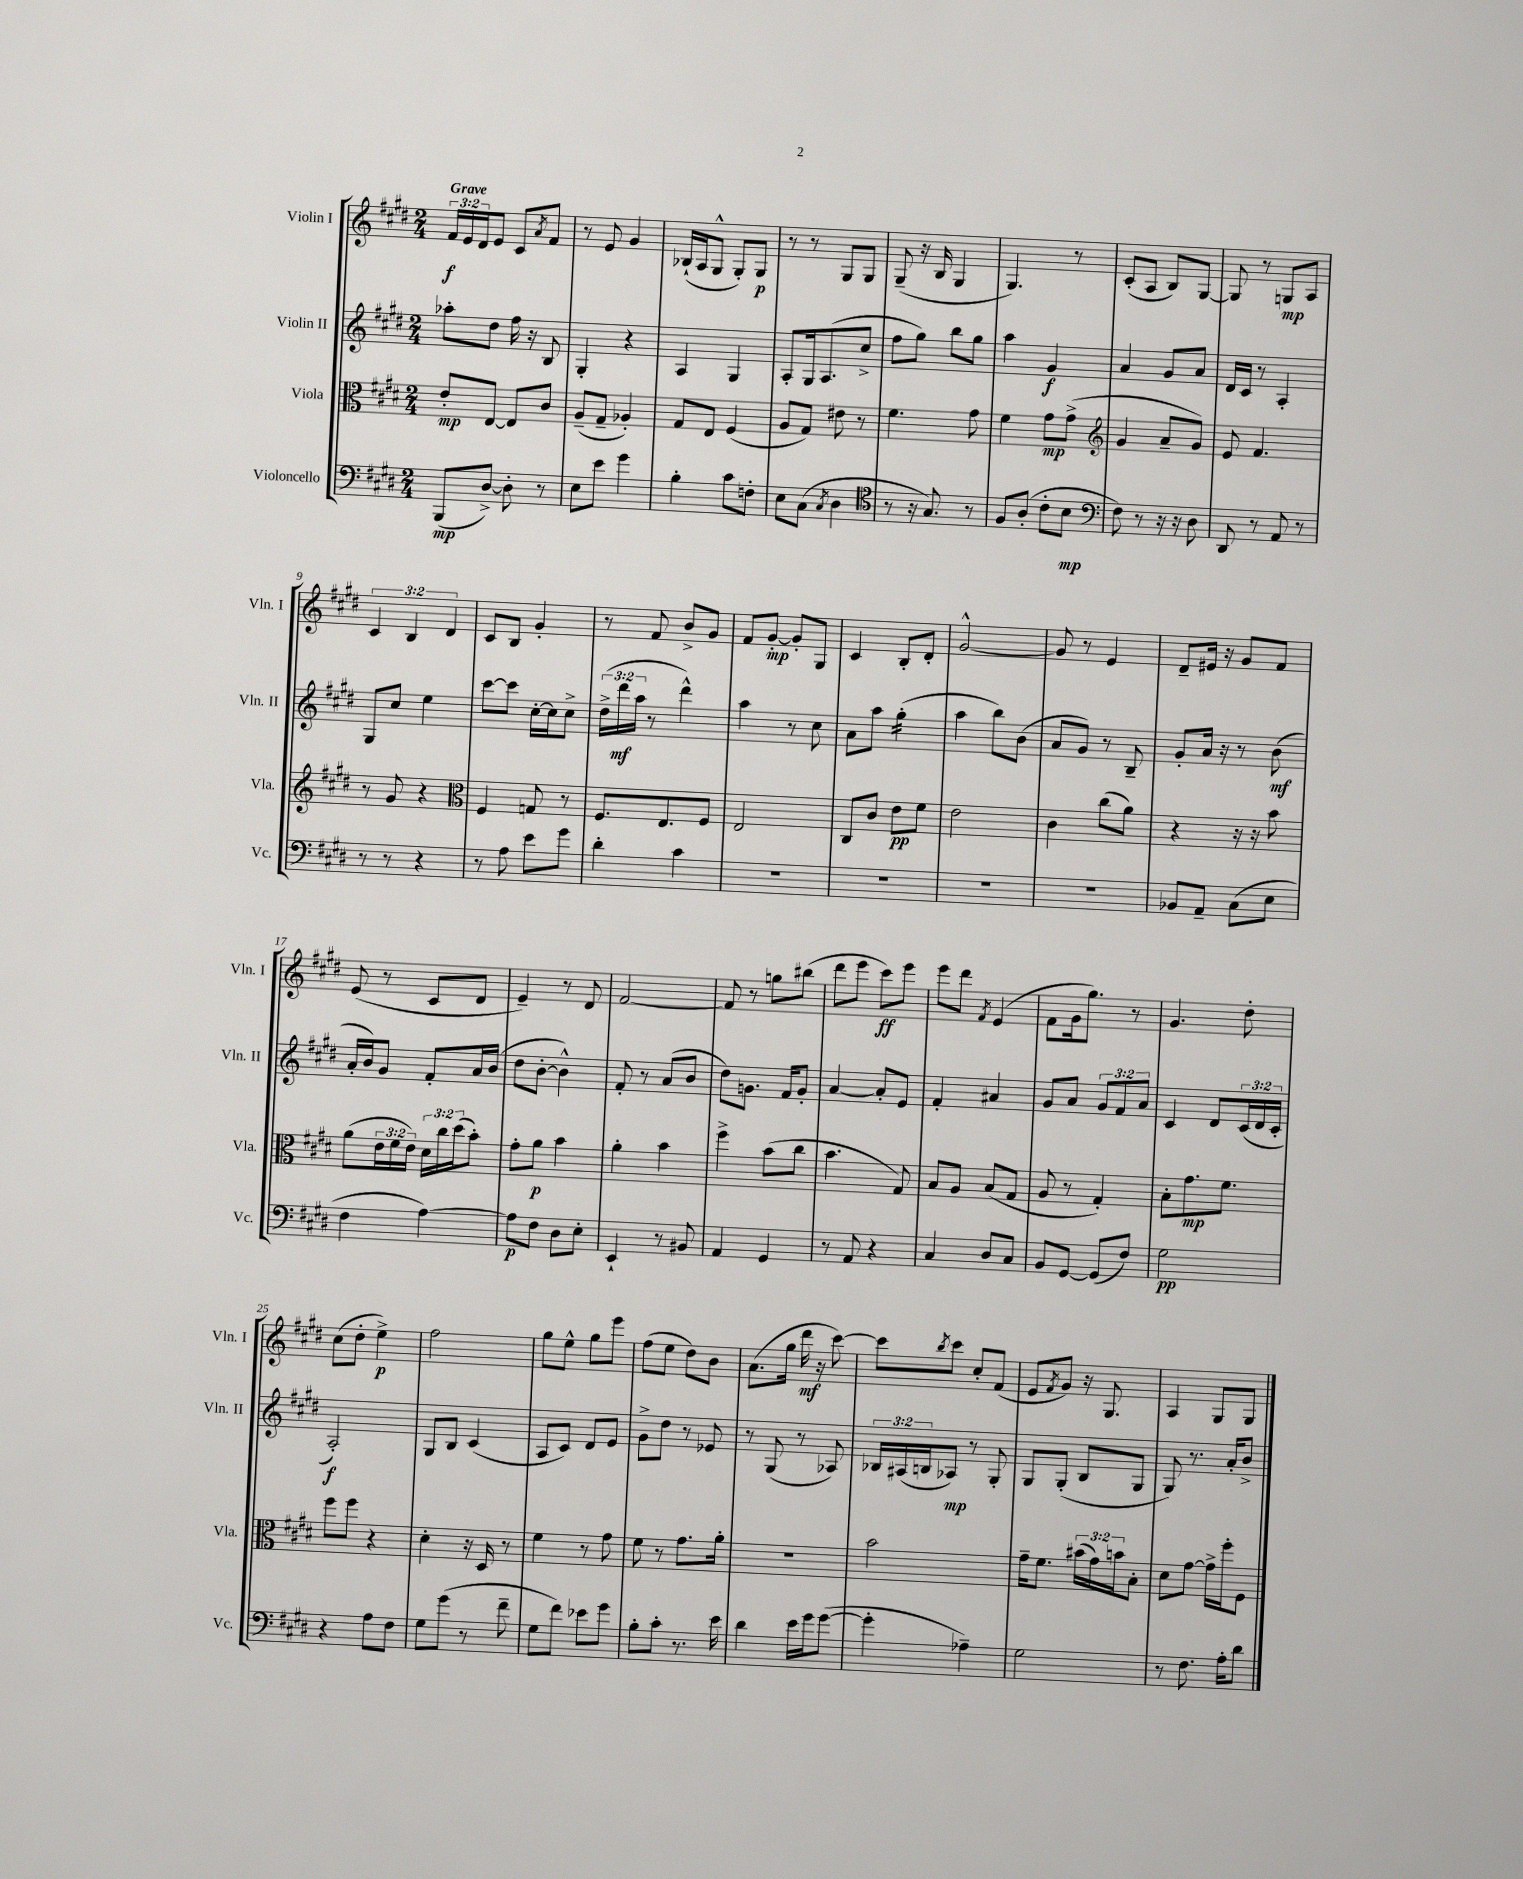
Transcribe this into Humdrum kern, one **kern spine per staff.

**kern	**kern	**kern	**kern
*staff4	*staff3	*staff2	*staff1
*clefF4	*clefC3	*clefG2	*clefG2
*k[f#c#g#d#]	*k[f#c#g#d#]	*k[f#c#g#d#]	*k[f#c#g#d#]
*M2/4	*M2/4	*M2/4	*M2/4
(8BBB	8e'	8aa-'	24f#
.	.	.	24e
.	.	.	24d#
[8D#^)	[8E	8dd#	8e
8D#']	8E]	16ff#	8c#
.	.	16r	.
.	.	.	8qa
8r	8c#	8B	8f#
=	=	=	=
8E	(8A~	4G#'	8r
8e	8G#~	.	8e
4g#	4A-')	4r	4g#
=	=	=	=
4B'	8G#	4A	(16B-`
.	.	.	16A
.	8E	.	8G#^^
8c#	(4F#	4G#	8G#')
8F'	.	.	8G#
=	=	=	=
8E	8A	8A'	8r
(8C#	8G#)	16G#	8r
.	.	(8.A	.
8qC#	.	.	.
4D#	8e#	.	8G#
.	8r	8cc#^	8G#
=	=	=	=
*clefC4	*	*	*
8r	4.f#	8ff#	(8G#~
16r	.	8gg#)	16r
8.G#)	.	.	16B
.	.	8bb	4G#
8r	8g#	8gg#	.
=	=	=	=
8F#	4f#	4aa	4.G#)
(8A'	.	.	.
8c#'	8g#	4g#	.
8B	(8g#^	.	8r
=	=	=	=
*clefF4	*clefG2	*	*
8F#)	4g#	4a	(8c#'
8r	.	.	8A
16r	8a~	8g#	8B)
16r	.	.	.
8D#	8g#)	8a	[8G#
=	=	=	=
8DD#	8e	16d#	8G#]
.	.	16c#	.
8r	4.f#	8r	8r
8AA	.	4A'	8G
8r	.	.	8A
=	=	=	=
8r	8r	8G#	6c#
8r	8g#	8cc#	.
.	.	.	6B
4r	4r	4ee	.
.	.	.	6d#
=	=	=	=
*	*clefC3	*	*
8r	4F#	[8ccc#	8c#
8A	.	8ccc#]	8B
8e	8G	[16cc#'	4g#'
.	.	16cc#]	.
8g#	8r	8cc#^	.
=	=	=	=
4d#'	8.F#	(24dd#^	8r
.	.	24ddd#	.
.	.	24aa	.
.	.	8r	8f#
.	8.E	.	.
4c#	.	4ddd#^^)	8b^
.	8F#	.	8g#
=	=	=	=
2r	2E	4aa	8f#
.	.	.	[8g#'
.	.	8r	8g#']
.	.	8cc#	8G#
=	=	=	=
2r	8C#	8a	4c#
.	8c#	8aa	.
.	8e	(4gg#'	8B'
.	8f#	.	8d#'
=	=	=	=
2r	2e	4aa	[2g#^^
.	.	8bb)	.
.	.	(8b	.
=	=	=	=
2r	4c#	8a	8g#]
.	.	8g#)	8r
.	(8cc#	8r	4e
.	8a)	8B~	.
=	=	=	=
8BB-	4r	8g#'	8d#~
8AA~	.	16a	16e#
.	.	16r	16r
(8C#	16r	8r	8g#
.	16r	.	.
8E	8b	(8b	8f#
=	=	=	=
4F#	(8a	16a'	(8e
.	.	16b)	.
.	24e	8g#	8r
.	24f#	.	.
.	24e)	.	.
[4A)	24d#	8f#'	8c#
.	24cc#	.	.
.	(24dd#	.	.
.	8b')	16a	8d#
.	.	(16b	.
=	=	=	=
8A]	8g#'	8dd#	4e~)
8F#	8a	[8b'	.
8D#	4b	4b^^])	8r
8E'	.	.	8d#
=	=	=	=
4EE`	4a'	8f#'	[2f#
.	.	8r	.
8r	4b	(8a	.
8BB#	.	8b	.
=	=	=	=
4AA	4ff#^	8dd#)	8f#]
.	.	8.g	8r
4GG#	(8b	.	8gg
.	.	16f#	.
.	8cc#	8g'	(8bb#
=	=	=	=
8r	4.b	[4a	8ddd#
8AA	.	.	8eee
4r	.	8a']	8ccc#)
.	8G#)	8e	8eee
=	=	=	=
4C#	8B	4f#'	8eee
.	8A	.	8ddd#
.	.	.	8qf#
8D#	(8B	4a#	(4e
8C#	8G#	.	.
=	=	=	=
8BB	8A	8g#	8f#
[8GG#	8r	8a	16g#
.	.	.	8.gg#)
(8GG#]	4G#')	12g#	.
.	.	12f#	.
8F#)	.	.	8r
.	.	12a	.
=	=	=	=
2G#	8B'	4c#	4.g#
.	8.g#	.	.
.	.	8d#	.
.	8.f#	.	.
.	.	(24c#	8dd#'
.	.	24d#	.
.	.	24c#'	.
=	=	=	=
4r	8ff#	2A')	(8cc#
.	8ff#	.	8dd#'
8A	4r	.	4ee^)
8F#	.	.	.
=	=	=	=
8G#	4d#'	8G#	2ff#
(8g#	.	8B	.
8r	16r	(4c#	.
.	16D#	.	.
8f#~	8r	.	.
=	=	=	=
8G#	4f#	8A	8gg#
8f#)	.	8c#)	8ee^^
8e-	8r	8d#	8gg#
8g#	8g#	8e	8eee
=	=	=	=
8B'	8f#	8g#^	(8ff#
8c#'	8r	8dd#	8ee
8.r	8.g#	8r	8dd#)
.	.	8e-	8b
16e	16a'	.	.
=	=	=	=
4d#	2r	8r	(8.a
.	.	(8G#	.
.	.	.	16gg#
16e	.	8r	16ddd#
16g#	.	.	16r
([8g#	.	8A-)	[8ccc#)
=	=	=	=
4g#']	2b	24B-	8ccc#]
.	.	(24A#	.
.	.	24B	.
.	.	.	8qbb
.	.	8A-)	8ccc#
4A-~)	.	8r	8cc#'
.	.	8G#'	(8f#
=	=	=	=
2G#	16g#~	8G#	8e
.	8.f#	.	.
.	.	.	8qf#
.	.	(8G#'	8g#)
.	(24b#	8B	16r
.	24g#)	.	.
.	.	.	8.G#
.	24b	.	.
.	8B'	8G#	.
=	=	=	=
8r	8d#	8G#)	4A
8.F#	[8g#	8.r	.
.	16g#^]	.	8G#
16A'	16ff#'	16a'	.
8d#	8F#	8b^	8G#
==	==	==	==
*-	*-	*-	*-
